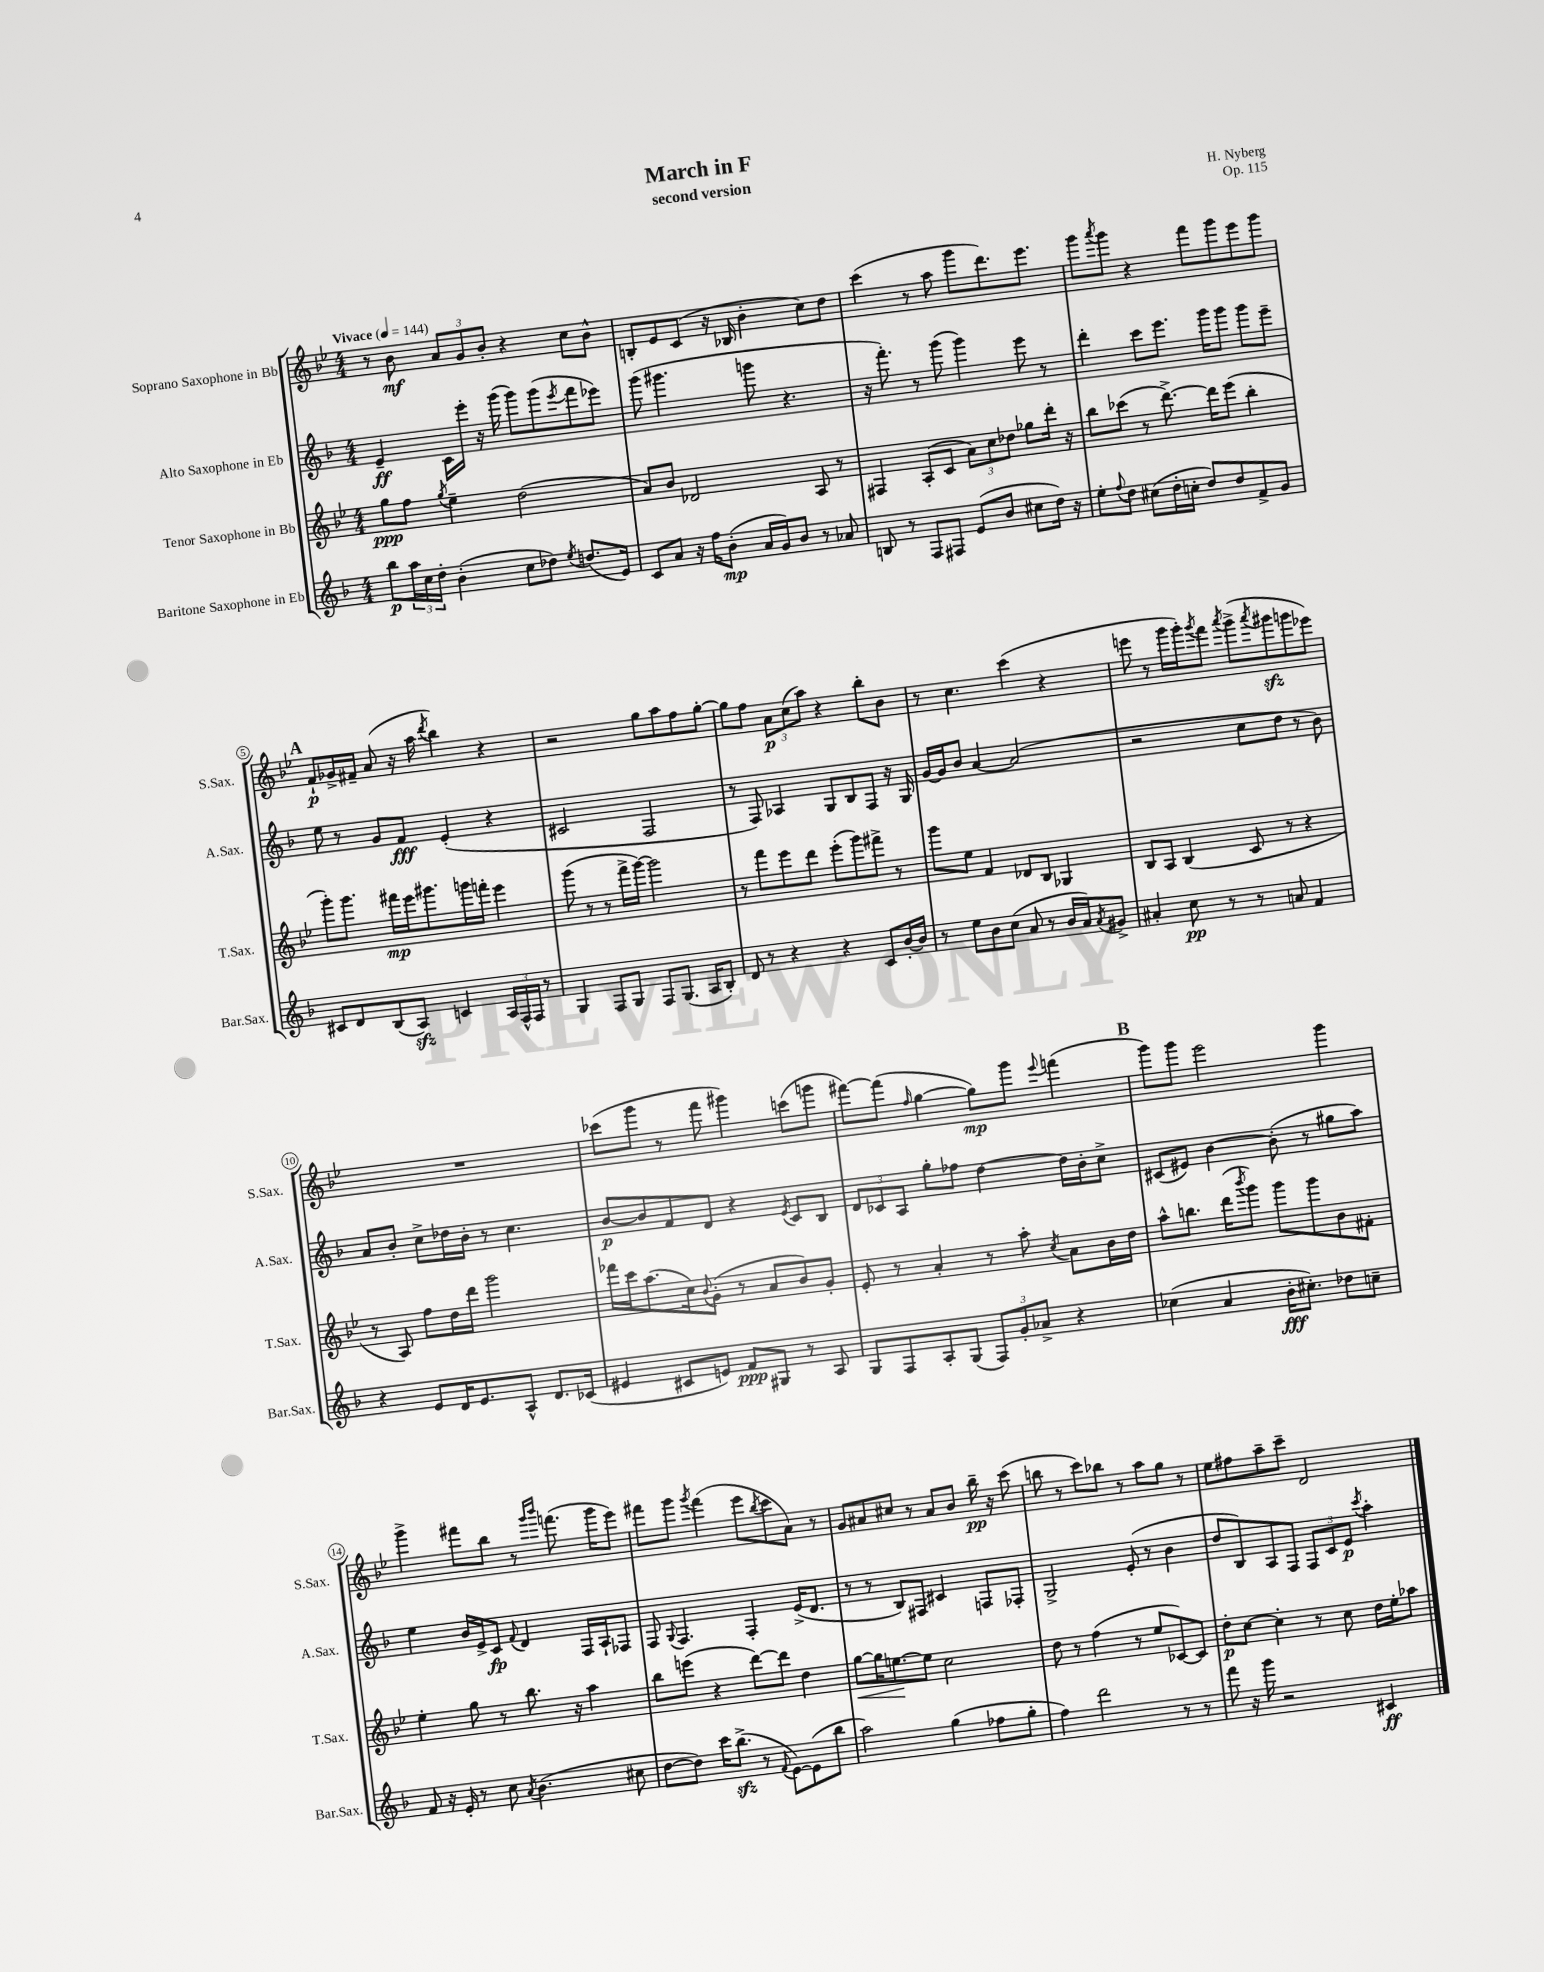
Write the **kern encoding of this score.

**kern	**dynam	**kern	**dynam	**kern	**dynam	**kern	**dynam
*part4	*part4	*part3	*part3	*part2	*part2	*part1	*part1
*staff4	*staff4	*staff3	*staff3	*staff2	*staff2	*staff1	*staff1
*I"Baritone Saxophone in Eb	*	*I"Tenor Saxophone in Bb	*	*I"Alto Saxophone in Eb	*	*I"Soprano Saxophone in Bb	*
*I'Bar.Sax.	*	*I'T.Sax.	*	*I'A.Sax.	*	*I'S.Sax.	*
*clefG2	*	*clefG2	*	*clefG2	*	*clefG2	*
*k[b-]	*	*k[b-e-]	*	*k[b-]	*	*k[b-e-]	*
*M4/4	*	*M4/4	*	*M4/4	*	*M4/4	*
*MM144	*	*MM144	*	*MM144	*	*MM144	*
=1	=1	=1	=1	=1	=1	=1	=1
!	!	!	!	!	!	!LO:TX:a:B:t=Vivace	!
8bb-\L	p	8gg\L	ppp	4e~/	ff	8r	.
24aa\L	.	8ff\J	.	.	.	8b-\	mf
24cc\	.	.	.	.	.	.	.
24dd'\JJ	.	.	.	.	.	.	.
.	.	8qgg/	.	.	.	.	.
(4b-'\	.	4ee-~\	.	16c\LL	.	12a/L	.
.	.	.	.	16eee'\JJ	.	.	.
.	.	.	.	.	.	12g/	.
.	.	.	.	16r	.	.	.
.	.	.	.	.	.	12b-'/J	.
.	.	.	.	(16ggg\	.	.	.
8cc\L	.	(2dd\	.	8ggg\L)	.	4r	.
8dd-X\J)	.	.	.	(8ggg\	.	.	.
8qee/	.	.	.	8qeee/	.	.	.
(8.ddn/L	.	.	.	8fff\	.	8cc\L	.
.	.	.	.	8eee-X\J)	.	8b-^^\J	.
16e/Jk)	.	.	.	.	.	.	.
=2	=2	=2	=2	=2	=2	=2	=2
8c/L	.	8a/L)	.	(8ggg\	.	8Bn'/L	.
8a/J	.	8b-/J	.	4.ggg#X\	.	8e-/	.
16r	.	2d-X/	.	.	.	(8c/J	.
16ff\KL	.	.	.	.	.	.	.
(8b-'\J	mp	.	.	.	.	16r	.
.	.	.	.	.	.	16B-X/	.
16a/LL	.	.	.	8gggn\	.	4b-'\	.
16g/J)	.	.	.	.	.	.	.
8b-/J	.	.	.	4.r	.	.	.
8r	.	8A/	.	.	.	8cc\L)	.
8a-X/	.	8r	.	.	.	8dd\J	.
=3	=3	=3	=3	=3	=3	=3	=3
8Bn/	.	4F#X/	.	16r	.	(4ccc\	.
.	.	.	.	8.fff'\)	.	.	.
8r	.	.	.	.	.	.	.
8F/L	.	(8A'/L	.	8r	.	8r	.
8F#X/J	.	8c/J	.	(8ggg\	.	8aa\	.
(8e/L	.	12a\L)	.	4ggg\)	.	8ggg\L	.
.	.	12cc\	.	.	.	.	.
8b-/J	.	.	.	.	.	8.ddd\)	.
.	.	12dd-X\J	.	.	.	.	.
8cc#X\L	.	8gg-X\L	.	8eee\	.	.	.
.	.	.	.	.	.	8.eee-\J	.
16dd\Jk)	.	16ddd'\Jk	.	8r	.	.	.
16r	.	16r	.	.	.	.	.
=4	=4	=4	=4	=4	=4	=4	=4
8ee'\L	.	8bb-\L	.	4ddd'\	.	8ggg\L	.
8qqff/	.	.	.	.	.	8qaaa/	.
8dd\J	.	(8ccc-X\J	.	.	.	8ggg\J	.
(8cc#X\L	.	8r	.	8ccc\L	.	4r	.
16dd'\L	.	[8.ddd^\)	.	8.eee\J	.	.	.
16ccn'\JJ	.	.	.	.	.	.	.
8dd/L)	.	.	.	.	.	8fff\L	.
.	.	16ddd\KL]	.	16ggg\KL	.	.	.
8dd/	.	(8eee-\J	.	8ggg\J	.	8ggg\	.
8f^/	.	4bb-'\	.	8ggg\L	.	8eee-\	.
8g/J	.	.	.	8eee~\J	.	8ggg\J	.
!!LO:LB:g=z
!!LO:REH:place=s1:t=A
=5	=5	=5	=5	=5	=5	=5	=5
8c#X/L	.	8ggg'\L)	.	8ee\	.	8f`/L	p
8d/	.	8.ggg\J	.	8r	.	16g-X^/L	.
.	.	.	.	.	.	16f#X~/JJ	.
(8B-/	.	.	.	8g/L	.	(8a/	.
.	.	16fff#X\LL	mp	.	.	.	.
8Azz/J)	.	16eee-\J	.	8f/J	fff	16r	.
.	.	8.ggg#X\	.	.	.	16aa\	.
.	.	.	.	.	.	8qddd/	.
4cn/	.	.	.	(4e'/	.	4bb-\)	.
.	.	16gggn\L	.	.	.	.	.
.	.	16fffn'\JJ	.	.	.	.	.
24A/LL	.	4eee-\	.	4r	.	4r	.
24F^^/	.	.	.	.	.	.	.
24F/JJ	.	.	.	.	.	.	.
8r	.	.	.	.	.	.	.
=6	=6	=6	=6	=6	=6	=6	=6
4G/	.	(8ggg\	.	2c#X/	.	2r	.
.	.	8r	.	.	.	.	.
8F/L	.	8r	.	.	.	.	.
8G/J	.	16fff^\LL	.	.	.	.	.
.	.	[16ggg\JJ)	.	.	.	.	.
8F/L	.	2ggg\]	.	2F/	.	8gg\L	.
(8.G/J	.	.	.	.	.	8aa\	.
.	.	.	.	.	.	8ff\	.
16A/KL	.	.	.	.	.	.	.
8B-'/J)	.	.	.	.	.	[8gg'\J	.
=7	=7	=7	=7	=7	=7	=7	=7
8d/	.	8r	.	8r	.	8gg\L]	.
8r	.	8fff\L	.	8F/)	.	8ff\J	.
4r	.	8eee-\	.	4A-X/	.	12a\L	p
.	.	.	.	.	.	(12cc\	.
.	.	8ddd\J	.	.	.	.	.
.	.	.	.	.	.	12aa\J)	.
4r	.	(8eee-'\L	.	8G/L	.	4r	.
.	.	8ggg\)	.	8B-/	.	.	.
8c/L	.	8fff#X^\J	.	8F/J	.	8bb-'\L	.
[16b-'/L	.	8r	.	16r	.	8b-\J	.
16b-/JJ]	.	.	.	16G/	.	.	.
=8	=8	=8	=8	=8	=8	=8	=8
8r	.	8ggg\L	.	[16g/LL	.	8r	.
.	.	.	.	16g/J]	.	.	.
8ee\L	.	8ee-\J	.	8b-/J	.	4.cc\	.
8b-\	.	4f/	.	[4a/	.	.	.
(8cc\J	.	.	.	.	.	.	.
8a/	.	8d-X/L	.	(2a/]	.	(4ccc\	.
8r	.	8B-/J	.	.	.	.	.
16b-/LL	.	4G-X/	.	.	.	4r	.
16a/J)	.	.	.	.	.	.	.
8qa/	.	.	.	.	.	.	.
8g#X^/J	.	.	.	.	.	.	.
=9	=9	=9	=9	=9	=9	=9	=9
4a#X'/	.	8B-/L	.	2r	.	8eeen\	.
.	.	8A/J	.	.	.	8r	.
8cc\	pp	(4B-/	.	.	.	16ggg\LL	.
.	.	.	.	.	.	16ggg'\J)	.
.	.	.	.	.	.	8qggg/	.
8r	.	.	.	.	.	8fff\J	.
.	.	.	.	.	.	8qaaa/	.
8r	.	8c/	.	8cc\L	.	(8ggg^\L	.
.	.	.	.	.	.	8qaaa/	.
8an/	.	8r	.	8dd\J	.	8ggg#Xzz\	.
4f/	.	4r	.	8r	.	8gggn\	.
.	.	.	.	8b-\)	.	8eee-X\J)	.
!!LO:LB:g=z
=10	=10	=10	=10	=10	=10	=10	=10
4r	.	8r	.	8a/L	.	1r	.
.	.	8A/)	.	8b-'/J	.	.	.
8e/L	.	8ff\L	.	8cc^\L	.	.	.
16d/K	.	16dd\L	.	16dd-X\L	.	.	.
8.e/	.	16ddd\JJ	.	16b-'\JJ	.	.	.
.	.	2ggg\	.	8r	.	.	.
8A^^/J	.	.	.	4.cc\	.	.	.
8.d/L	.	.	.	.	.	.	.
(16c-X/Jk	.	.	.	.	.	.	.
=11	=11	=11	=11	=11	=11	=11	=11
4e#X/	.	16fff-X\LL	.	[8b-/L	p	(8ccc-X\L	.
.	.	16ccc\J	.	.	.	.	.
.	.	(8.aa\	.	8b-/]	.	8ggg\J	.
8c#X/L	.	.	.	8f/	.	8r	.
.	.	16cc\k)	.	.	.	.	.
.	.	8qqb-/	.	.	.	.	.
8en/J)	.	(8g'\J	.	8d/J	.	8fff\	.
8f/L	ppp	8r	.	4r	.	4ggg#X\)	.
8G#X/J	.	8a/L	.	.	.	.	.
.	.	.	.	8qe/	.	.	.
8r	.	8b-/)	.	8c/L	.	(8cccn\L	.
8A/	.	8g'/J	.	8B-/J	.	8gggn\J	.
=12	=12	=12	=12	=12	=12	=12	=12
8G/L	.	8e-'/	.	12d/L	.	[8fff#X\L)	.
.	.	.	.	12c-X/	.	.	.
8F/	.	8r	.	.	.	(8fff#\J]	.
.	.	.	.	12A/J	.	.	.
.	.	.	.	.	.	16qqff/	.
8A'/	.	4a'/	.	8gg'\L	.	[4gg\	.
(8G/J	.	.	.	8ff-X\J	.	.	.
12F/L)	.	8r	.	[4dd\	.	8gg\L])	mp
12g'/	.	.	.	.	.	.	.
.	.	8aa'\	.	.	.	8ggg\J	.
12a-X^/J	.	.	.	.	.	.	.
.	.	8qcc/	.	.	.	8qqeee-/	.
4r	.	8a\L	.	16dd\LL]	.	(4fffn\	.
.	.	.	.	16b-'\J	.	.	.
.	.	16b-\L	.	8cc^\J	.	.	.
.	.	16dd\JJ	.	.	.	.	.
!!LO:REH:place=s1:t=B
=13	=13	=13	=13	=13	=13	=13	=13
(4cc-X\	.	8aa^^\L	.	(8c#X/L	.	8ggg\L)	.
.	.	8.bbn\J	.	8e#X/J)	.	8ggg\J	.
4a/	.	.	.	[4b-\	.	2eee-\	.
.	.	(16ddd\KL	.	.	.	.	.
.	.	8qbbb-/	.	.	.	.	.
.	.	8ggg\J)	.	.	.	.	.
16b-'\KL	fff	8ggg\L	.	(8b-'\]	.	.	.
8.cc#X'\J)	.	.	.	.	.	.	.
.	.	8ggg\	.	8r	.	.	.
8dd-X\L	.	8b-\	.	8gg#X\L	.	4ggg\	.
8ccn~\J	.	8f#X'\J	.	8aa\J)	.	.	.
!!LO:LB:g=z
=14	=14	=14	=14	=14	=14	=14	=14
8f/	.	4ee-'\	.	4ee\	.	4ggg^\	.
16r	.	.	.	.	.	.	.
16e'/	.	.	.	.	.	.	.
8r	.	8gg\	.	16b-/LL	.	8fff#X\L	.
.	.	.	.	16e^/J	.	.	.
8cc\	.	8r	.	8c/J	fp	8bb-\J	.
8qa/	.	.	.	8qqf/	.	.	.
(4.b-\	.	8.bb-\	.	4d/	.	8r	.
.	.	.	.	.	.	16qqggg/LL	.
.	.	.	.	.	.	16qqbbb-/JJ	.
.	.	.	.	.	.	(8.fffn\	.
.	.	16r	.	.	.	.	.
.	.	4aa\	.	16F/LL	.	.	.
.	.	.	.	16A`/J	.	16ggg\KL	.
8cc#X\	.	.	.	8F-X/J	.	8eee-\J)	.
=15	=15	=15	=15	=15	=15	=15	=15
[8dd\L	.	8bb-\L	.	8F/	.	8fff#X\L	.
.	.	.	.	8qqG/	.	.	.
8dd\J])	.	(8eeen\J	.	4.F/	.	8ggg\J	.
.	.	.	.	.	.	8qggg/	.
16ccc\KL	.	4r	.	.	.	(4fff#\	.
(8.bb-zz^\J	.	.	.	.	.	.	.
8r	.	[8ddd\L)	.	4F'/	.	8eee-\L	.
8qqf/	.	.	.	.	.	8qbb-/	.
[8e\L)	.	8ddd\J]	.	.	.	8ccc\	.
(8e\]	.	4dd\	.	(16e^/KL	.	8a\J)	.
.	.	.	.	8.d/J	.	.	.
8bb-\J	.	.	.	.	.	8r	.
=16	=16	=16	=16	=16	=16	=16	=16
!	!	!	!LO:HP:b	!	!	!	!
2aa\)	.	[8gg\L	<	8r	.	8g/L	.
.	.	16gg\K]	.	8r	.	8a#X/	.
.	.	[8.een\	.	.	.	.	.
.	.	.	.	8B-/L)	.	8cc#X/J	.
.	.	8ee\J]	[	8F#X/J	.	8r	.
(4gg\	.	2cc\	.	4c#X/	.	8a#/L	.
.	.	.	.	.	.	8b-/J	.
8ff-X\L	.	.	.	8Fn/L	.	16bb-~\	pp
.	.	.	.	.	.	16r	.
8gg'\J	.	.	.	8F-X'/J	.	(8ccc\	.
=17	=17	=17	=17	=17	=17	=17	=17
4ff\)	.	8dd\	.	2G^/	.	8bbn\	.
.	.	8r	.	.	.	8r	.
2ddd\	.	(4ff\	.	.	.	8ccc\L)	.
.	.	.	.	.	.	8bb-X\J	.
.	.	8r	.	(8e'/	.	8r	.
.	.	8ee-/L	.	8r	.	8aa\L	.
8r	.	[8c-X/)	.	4b-\	.	8gg\J	.
8r	.	8c-/J]	.	.	.	8r	.
=18	=18	=18	=18	=18	=18	=18	=18
8fff\	.	8dd'\L	p	8dd/L	.	8ee-\L	.
16r	.	[8cc\J	.	8B-/)	.	8ff#X\	.
16ggg\	.	.	.	.	.	.	.
2r	.	4cc'\]	.	8A/	.	8aa~\	.
.	.	.	.	8F/J	.	8ccc~\J	.
.	.	8r	.	12F/L	.	2d/	.
.	.	.	.	12c/	.	.	.
.	.	8cc\	.	.	.	.	.
.	.	.	.	12e/J	p	.	.
.	.	.	.	8qccc/	.	.	.
4c#X/	ff	16dd\LL	.	4aa'\	.	.	.
.	.	16ee-'\J	.	.	.	.	.
.	.	8aa-X\J	.	.	.	.	.
==	==	==	==	==	==	==	==
*-	*-	*-	*-	*-	*-	*-	*-
